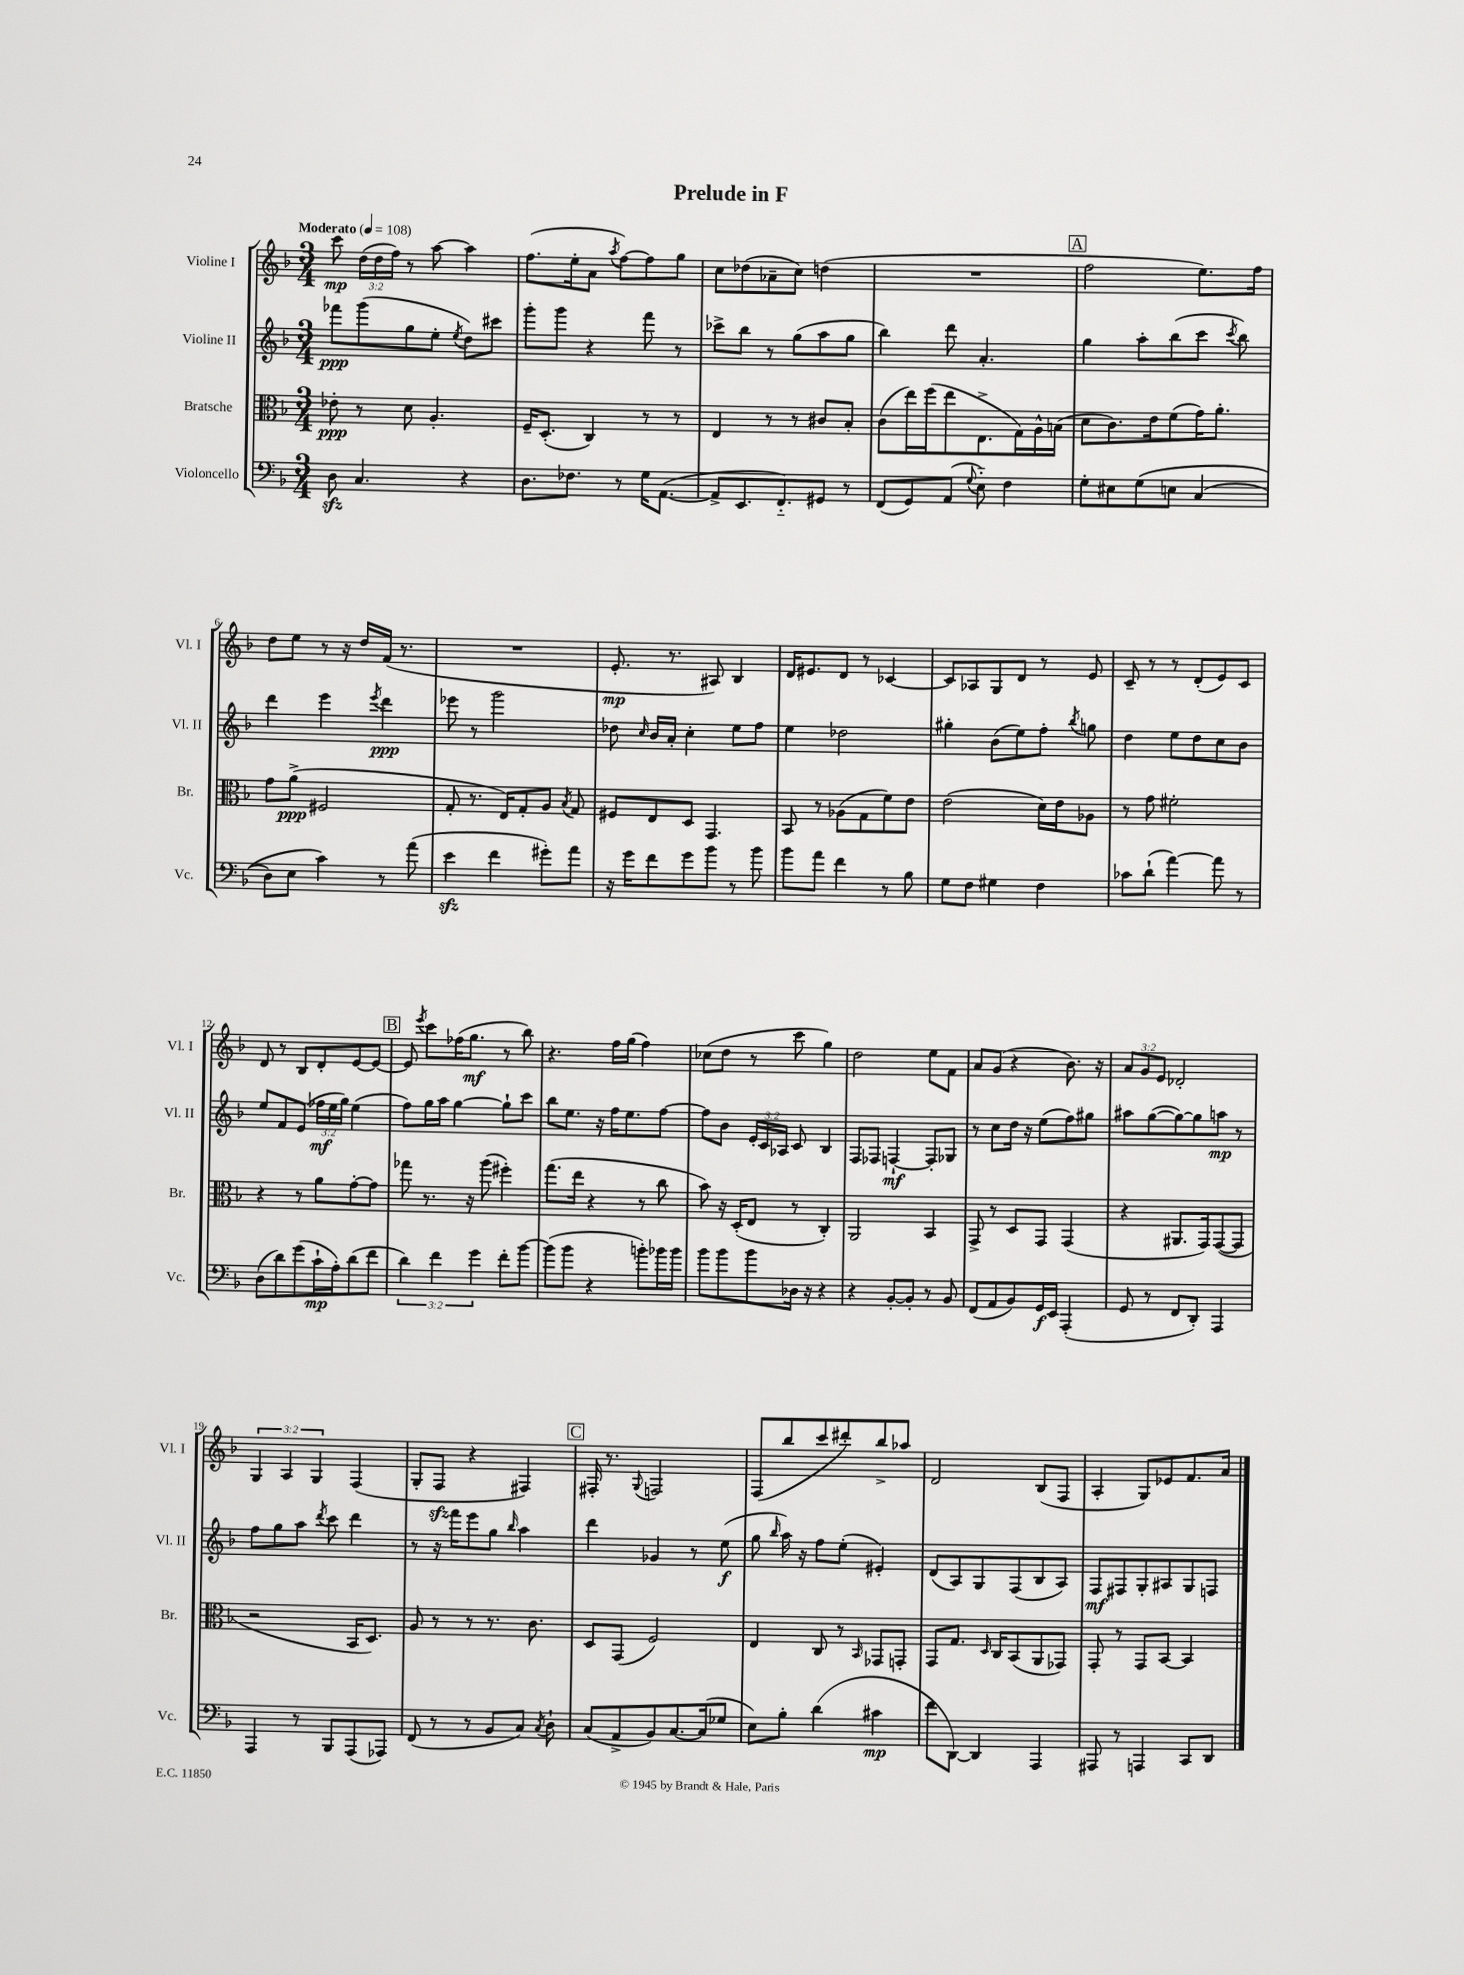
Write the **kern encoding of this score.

**kern	**kern	**kern	**kern
*staff4	*staff3	*staff2	*staff1
*clefF4	*clefC3	*clefG2	*clefG2
*k[b-]	*k[b-]	*k[b-]	*k[b-]
*M3/4	*M3/4	*M3/4	*M3/4
*MM108	*MM108	*MM108	*MM108
8D\	8e-'\	8fff-\L	8ccc\
4.C/	8r	(8ggg\	(24dd\LL
.	.	.	24dd\
.	.	.	24ff\JJ)
.	8d\	8gg\	8r
.	4.A'/	8ee'\J	[8aa\
.	.	8qee/	.
4r	.	8dd\L)	4aa\]
.	.	8ccc#\J	.
=	=	=	=
8.D\L	16F~/LK	8ggg'\L	(8.ff\L
.	(8.D'/J	.	.
.	.	8ggg\J	.
8.F-\J	.	.	16ee'\k
.	4C/)	4r	8a\J
.	.	.	8qaa/
8r	.	.	[8ff\L)
16G\LK	8r	8fff\	8ff\]
([8.AA\J	.	.	.
.	8r	8r	8gg\J
=	=	=	=
8AA^/]L	4E/	8ccc-^\L	8cc\L
8.EE/	.	8bb-\J	(8dd-\
.	8r	8r	8a-~\
8.FF'~/)	.	.	.
.	8r	(8gg\L	8cc\J)
8GG#/J	8c#/L	8aa\	(4dd\
8r	8B-'/J	8gg\J	.
=	=	=	=
(8FF/L	(8c\L	4bb-\)	2.r
8GG/)	16ee\L)	.	.
.	(16ff\J	.	.
(8AA/J	8ee\	8ddd\	.
8qqG/	.	.	.
8E'~\)	8.E^\	4.a'/	.
4F\	.	.	.
.	16G\L)	.	.
.	16A^^\	.	.
.	(16B\JJ	.	.
=	=	=	=
8G'\L	8d\L	4gg\	2ff\
8E#\	8.c\)	.	.
&(8G\	.	8aa'\L	.
.	16e\k	.	.
8E\J	(8f\	(8bb-\	.
(4C/	16g\K)	8ccc\J	8.ee\L)
.	8.a'\J	.	.
.	.	8qccc/	.
.	.	8bb-\)	.
.	.	.	16ff\Jk
=	=	=	=
8D\L)	8g\L	4ddd\	8dd\L
8E\J	(8a^\J	.	8ee\J
4c\&)	2F#/	4eee\	8r
.	.	.	16r
.	.	.	16dd/LL
.	.	8qeee/	.
8r	.	4ddd\	(16f/JJ
.	.	.	8.r
(8a\	.	.	.
=	=	=	=
4e\	8G'/	8eee-\	2.r
.	8.r	8r	.
4f\	.	2ggg\	.
.	16E/LK)	.	.
.	8G'/	.	.
8g#'\L)	8A/J	.	.
.	8qB-/	.	.
8a\J	8G/	.	.
=	=	=	=
16r	8F#/L	8dd-\	8.e'/
16g\LK	.	.	.
.	.	16qqcc/	.
8f\	8E/	16b-/LL	.
.	.	16a'/JJ	8.r
8g\	8D/J	4cc'\	.
8b-\J	4.GG/	.	8A#/)
8r	.	8ee\L	4B-/
8b-\	.	8ff\J	.
=	=	=	=
8b-\L	8BB-/	4ee\	16d/LK
.	.	.	8.e#/
8a\J	8r	.	.
4f\	(8A-\L	2dd-\	8d/J
.	8G\	.	8r
8r	8f\)	.	[4c-/
8B-\	8e\J	.	.
=	=	=	=
8G\L	(2e\	4gg#'\	8c-/]L
8F\J	.	.	8A-/
4G#\	.	(8b-\L	8G/
.	.	8ee\)	8d/J
4F\	16d\LL)	8ff'\J	8r
.	16e\J	.	.
.	.	8qbb-/	.
.	8A-\J	8gg\	8e/
=	=	=	=
8c-\L	8r	4dd\	8c~/
(8d`\J	8g\	.	8r
[4a\)	2f#'\	8ee\L	8r
.	.	8dd\	(8d'/L
8a\]	.	8cc\	8e/)
8r	.	8b-\J	8c/J
=	=	=	=
(8D\L	4r	8ee/L	8d/
8d\)	.	8f/	8r
(8g\	8r	(8e/J	8B-/L
16c`\L	8a\L	24ff-\LL	8d'/
.	.	24ee\	.
16A'\J)	.	.	.
.	.	24gg\JJ)	.
(8d\	[8g'\	(4ee\	[8e/
8f\J	8g\]J	.	8e/_J
=	=	=	=
6d\)	8gg-\	8ff\L)	8e/]
.	.	.	8qeee/
.	8.r	16gg\L	8ccc\L
6f\	.	.	.
.	.	16aa\JJ	.
.	.	[4gg\	(16ff-\K
.	16r	.	8.gg\J
6g\	.	.	.
.	(8aa\	.	.
8f'\L	4ff#'\)	8gg`\]L	8r
[8b-\J	.	8ccc\J	8bb-\)
=	=	=	=
(8b-\]L	(8.gg\L	8bb-\L	4.r
8b-\J	.	8.ee\J	.
.	16ee\Jk	.	.
4r	4r	.	.
.	.	16r	.
.	.	16ff\LK	16ff\LL
.	.	8.ee\	(16gg\JJ
8b'\L)	8r	.	4ff\)
16b-\L	8cc\	[8ff\J	.
16b-\JJ	.	.	.
=	=	=	=
8b-\L	8b-\)	8ff\]L	(8cc-\L
8b-\	16r	8b-\J	8dd\J
.	(16D'/LK	.	.
8b-\	8E/J	24e'/LL	8r
.	.	24c/	.
.	.	24A-/JJ	.
16D-\Jk	8r	8c/	8ccc\
16r	.	.	.
4r	4C'/)	4B-/	4gg\)
=	=	=	=
4r	2AA/	8F/L	2dd\
.	.	8F-/J	.
[8BB-'/L	.	[4F`/	.
8BB-'/]J	.	.	.
8r	4BB-/	8F'/]L	8ee\L
8BB-/	.	8G-/J	8f\J
=	=	=	=
(8FF/L	8GG^/	8r	8a/L
8AA/	8r	8cc\L	(8g/J
8BB-/)	8D/L	16dd\Jk	4r
.	.	16r	.
16GG/L	8GG/J	(8ee\L	.
16EE/JJ	.	.	.
(4AAA'/	(4GG/	8ff\)	8.b-\)
.	.	8gg#\J	.
.	.	.	16r
=	=	=	=
8GG/	4r	8aa#\L	12a/L
.	.	.	12g/
8r	.	([8gg\	.
.	.	.	12e/J
8FF/L	8.AA#/L	8gg\_)	2d-'/
8DD'/J)	.	8gg\]	.
.	16GG/k)	.	.
4AAA/	([8GG/	8aa\J	.
.	8GG/]J	8r	.
=	=	=	=
4AAA/	2r	8ff\L	6G/
.	.	8gg\	.
.	.	.	6A/
8r	.	8aa\J	.
.	.	.	6G/
.	.	8qddd/	.
8BBB-/L	.	8ccc\	.
(8AAA/	16BB-/LK	4ddd\	(4F/
.	8.D/J)	.	.
8AAA-/J)	.	.	.
=	=	=	=
(8FF/	8A/	8r	8G'/L
8r	8r	16r	8F/J
.	.	16fff\LK	.
8r	8r	8eee\	4r
8BB-/L	8.r	8gg\J	.
.	.	16qqbb-/	.
8C/J)	.	4aa\	4F#/)
.	8.c\	.	.
8qC/	.	.	.
8D`\	.	.	.
=	=	=	=
(8C/L	8D/L	4ddd\	16F#'/
.	.	.	8.r
8AA^/	(8GG/J	.	.
.	.	.	8qqG/
8BB-/)	2F/)	4g-/	2F/
[8.C/	.	.	.
.	.	8r	.
(16C/]k	.	.	.
8G-/J	.	(8ee\	.
=	=	=	=
8E\L)	4E/	8gg\	(8F/L
.	.	16qqbb-/	.
8B-'\J	.	16aa\)	8bb-/
.	.	16r	.
(4d\	8C/	8ff\L	8ccc/
.	8r	(8ee'\J	8ddd#'/)
.	16qqBB-/	.	.
4c#\	8GG-/L	4e#'/)	8bb-^/
.	8GG'/J	.	8aa-/J
=	=	=	=
8f\L	8GG/L	(8d/L	2d/
[8DD\J)	8.G/J	8A/)	.
4DD/]	.	8G/	.
.	16qqD/	.	.
.	16C/LK	.	.
.	(8BB-/	(8F/	.
4AAA/	8AA/	8B-/	(8B-/L
.	8GG-/J)	8A/J)	8F/J
=	=	=	=
8AAA#/	8GG'/	8F/L	4A'/
8r	8r	8F#/	.
4AAA/	8GG/L	8G'/	8G/L)
.	[8BB-/J	8A#/	8e-/
8CC/L	4BB-/]	8G/	8.f/
8DD/J	.	8F/J	.
.	.	.	16a/Jk
==	==	==	==
*-	*-	*-	*-
